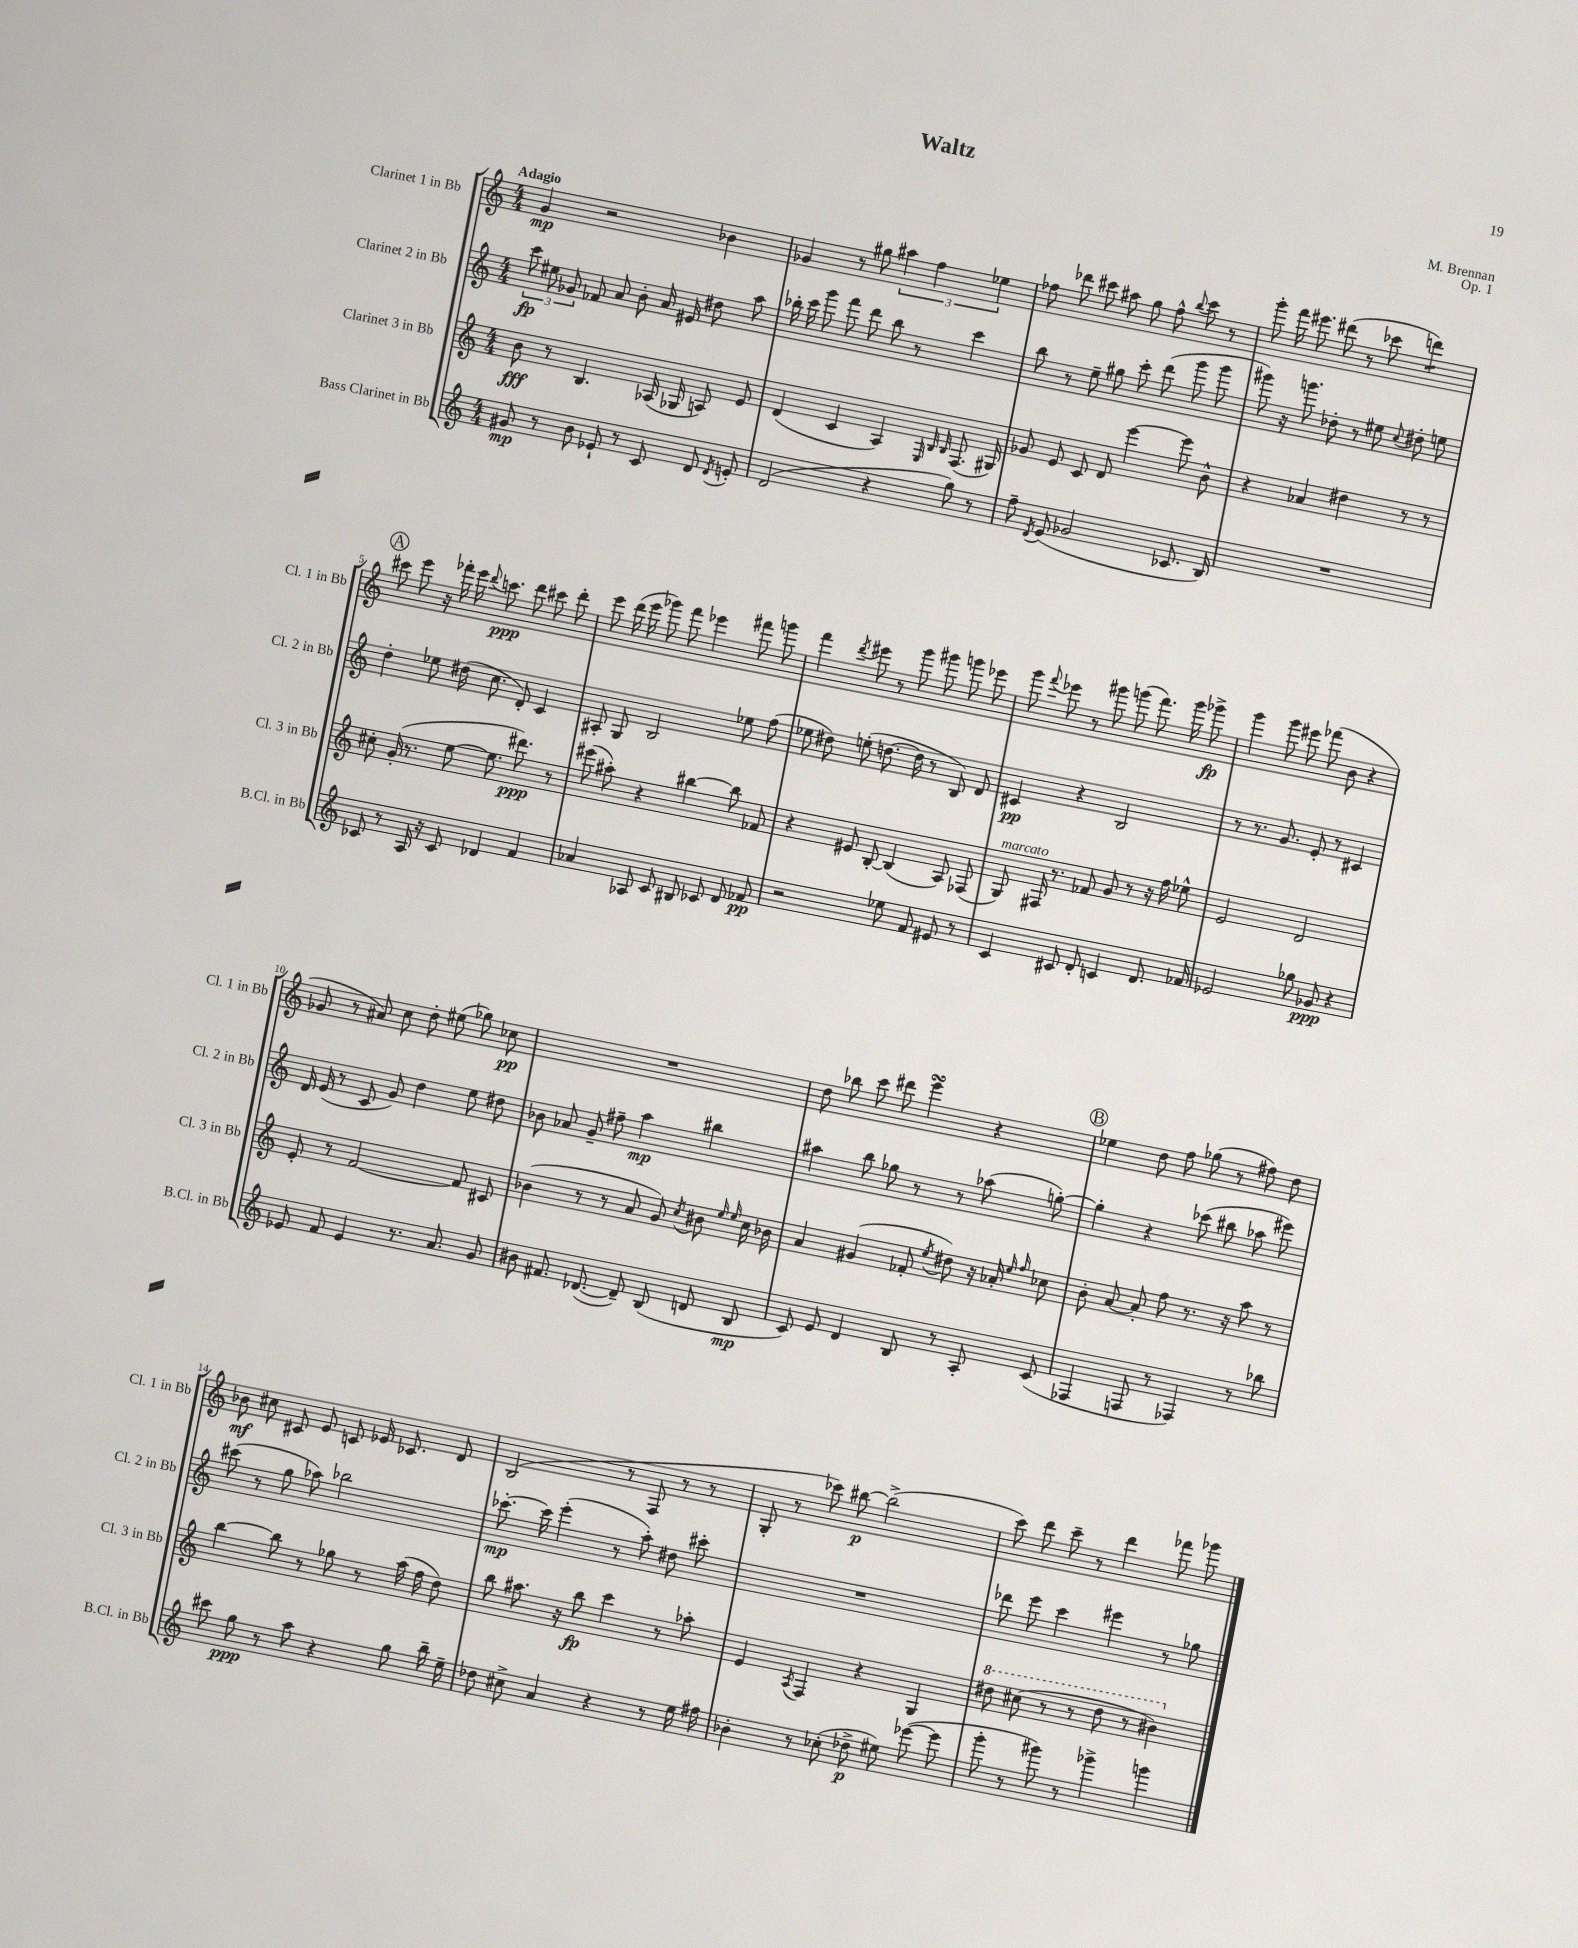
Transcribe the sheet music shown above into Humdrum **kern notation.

**kern	**kern	**kern	**kern
*staff4	*staff3	*staff2	*staff1
*clefG2	*clefG2	*clefG2	*clefG2
*k[]	*k[]	*k[]	*k[]
*M4/4	*M4/4	*M4/4	*M4/4
8g#	8b	12ccc	4g
.	.	12ee#	.
8r	8r	.	.
.	.	12g-	.
8b	4.B	8f-	2r
8e-`	.	8a	.
8r	.	8b'	.
8c	(16A-	16a	.
.	16G-	16e#	.
8d	8A)	8dd#	4b-
8qd	.	.	.
8e'	8e	8aa	.
=	=	=	=
(2d	(4d	16bb-'	4g-
.	.	16ccc	.
.	.	8ggg	.
.	4c	8fff	8r
.	.	8ddd	8gg#
4r	4A)	8bb-	6aa#
.	.	8r	.
.	.	.	6ff
.	32qqE	.	.
.	32qqB	.	.
.	32qqB	.	.
8gg)	(8.F	4ccc	.
.	.	.	6ee-
8r	.	.	.
.	16G#)	.	.
=	=	=	=
8ff~	8g-	8bb	8ff-
8qd	.	.	.
(8e	8e	8r	8ddd-
2g-	8c	8ee~	8ccc#
.	8d	8gg#	8aa#
.	[4eee	8ccc'	8gg
.	.	(8ddd	8ff-^^
.	.	.	8qqbb
8.c-	8eee]	8ggg	8ccc#
.	8b^^	8ggg	8r
16B)	.	.	.
=	=	=	=
1r	4r	8ggg#)	8ggg'
.	.	16r	16fff
.	.	8.ggg	8.eee#
.	4a-	.	.
.	.	8dd-'	(8ddd#
.	4dd#	8r	8r
.	.	8ee#	8ccc-
.	.	8qqcc	.
.	8r	8dd#'	4ddd)
.	8r	8ee	.
=	=	=	=
8c-	8cc#'	4dd'	8ccc#
8r	(16g'	.	8eee
.	8.r	.	.
16A	.	8ee-	16r
16r	.	.	16fff-'
8c-	[8ee	(16dd#	16eee
.	.	.	8qqddd
.	.	8.cc	8.ccc
4d-	8.ee]	.	.
.	.	8d')	8ddd
.	8.ddd#)	.	.
4f	.	4c	8ccc#
.	8r	.	8ddd'
=	=	=	=
4a-	(8eee#	8A#'	8eee
.	8aa#')	8G	(16ddd
.	.	.	16eee
8A-	4r	2B	8ggg-)
8c	.	.	8fff
8B#	[4bb#	.	4eee-
8c-	.	.	.
8d	8bb#]	8ee-	8fff#
8f-	8f-	(8ff	8ggg
=	=	=	=
2r	4r	8ee-	4fff
.	.	8dd#)	.
.	.	.	8qddd
.	8e#	(8ee'	8eee#
.	[8B'	[8.dd	8r
8ee-	(4B]	.	8ggg
.	.	16dd]	.
8f	.	8r	8ggg#
8e#	8A)	8B)	8ggg
8r	(8F-	8d	8eee-
=	=	=	=
4c	8G)	4c#	8ggg
.	.	.	8qqfff
.	16F#	.	8eee-
.	8.r	.	.
8c#	.	4r	8r
8d'	8f-	.	8ggg#
4c	8g	2B	(8ggg
.	8r	.	8.fff)
8.d	16r	.	.
.	16ff	.	16ggg
.	8ee-^^	.	8ggg-^
16f-	.	.	.
=	=	=	=
2e-	2e	8r	4ggg
.	.	8.r	.
.	.	.	8ggg
.	.	8.g	.
.	.	.	8eee#
8gg-	2d	8e'	(8fff-
8g-	.	8r	8b
4r	.	4c#	4r
=	=	=	=
8e-	8e'	16d	8g-
.	.	(16e	.
8f	8r	8r	8r
4e-	[2f	8c	8a#)
.	.	8g)	8cc
8.r	.	4dd	8dd'
.	.	.	(8ee#
8.a	.	.	.
.	8f]	8ee	8gg-)
8g	8c#	8dd#	8cc-
=	=	=	=
8b#	(4b-	8b-	1r
8.f#	.	8a-	.
.	8r	8g~	.
([8.d-	.	.	.
.	8r	8ff#~	.
8d-~])	8a	4aa	.
(8B	8g)	.	.
.	8qcc	.	.
8d	8b#	4bb#	.
.	16qqee	.	.
.	16qqee	.	.
8B	16cc	.	.
.	16b-	.	.
=	=	=	=
8c)	4a	4aa#	8dd
8e	.	.	8bb-
4d	(4g#	8bb	8ccc
.	.	8gg-	8ddd#
8B	8f-'	8r	4eee
.	8qee	.	.
8r	8dd#)	8r	.
8A'	16r	(8aa-	4r
.	16a-'	.	.
.	16qqee	.	.
.	16qqff	.	.
(8c	8cc-	[8gg')	.
=	=	=	=
4F-	8b'	4gg']	4ee-
.	[8a	.	.
8F	8a']	4r	8dd
8r	8ff	.	8ff
4F-)	8.r	(8ccc-	(8gg-
.	.	8bb#	8r
.	16r	.	.
8r	8aa	8aa-	8ff#)
8bb-	8r	8eee#)	8dd
=	=	=	=
8ccc#	[4bb	(8ccc#	8b-
8gg	.	8r	8cc#
8r	8bb]	8gg	8c#
8aa	8r	8aa-)	8e
4r	8gg-	2bb-	8c
.	8r	.	16e-
.	.	.	8.c-
8gg	(16aa	.	.
.	16ff	.	.
16bb~	8dd)	.	8d
16ee~	.	.	.
=	=	=	=
8dd-	8bb	[8.ccc-'	(2B
8cc#^	8.aa#	.	.
.	.	16ccc-]	.
4a	.	(4eee'	.
.	16r	.	.
.	8bb	.	.
4r	4ccc	8r	8r
.	.	8aa')	8F
8r	8r	8dd#	8r
16ee	8aa-'	8ccc#'	8r
16ff#	.	.	.
=	=	=	=
4b-'	4e	1r	8G'
.	.	.	8r
.	8qA	.	.
8r	4F	.	8ccc-)
(8cc-'	.	.	[8bb#
8dd-^	4r	.	(2bb#^]
8ee#)	.	.	.
([8eee-	4G	.	.
8eee-]	.	.	.
=	=	=	=
8ggg'	8ddd#	8ddd-	8ccc)
8r	(8ccc#	8eee	8ddd
8ggg#)	8r	4ccc	8ccc~
8r	8r	.	8r
4ggg-^	8ddd#	4eee#	4ddd
.	8r	.	.
4ggg	4bb#)	8r	8fff-
.	.	8gg-	8ggg-
==	==	==	==
*-	*-	*-	*-
